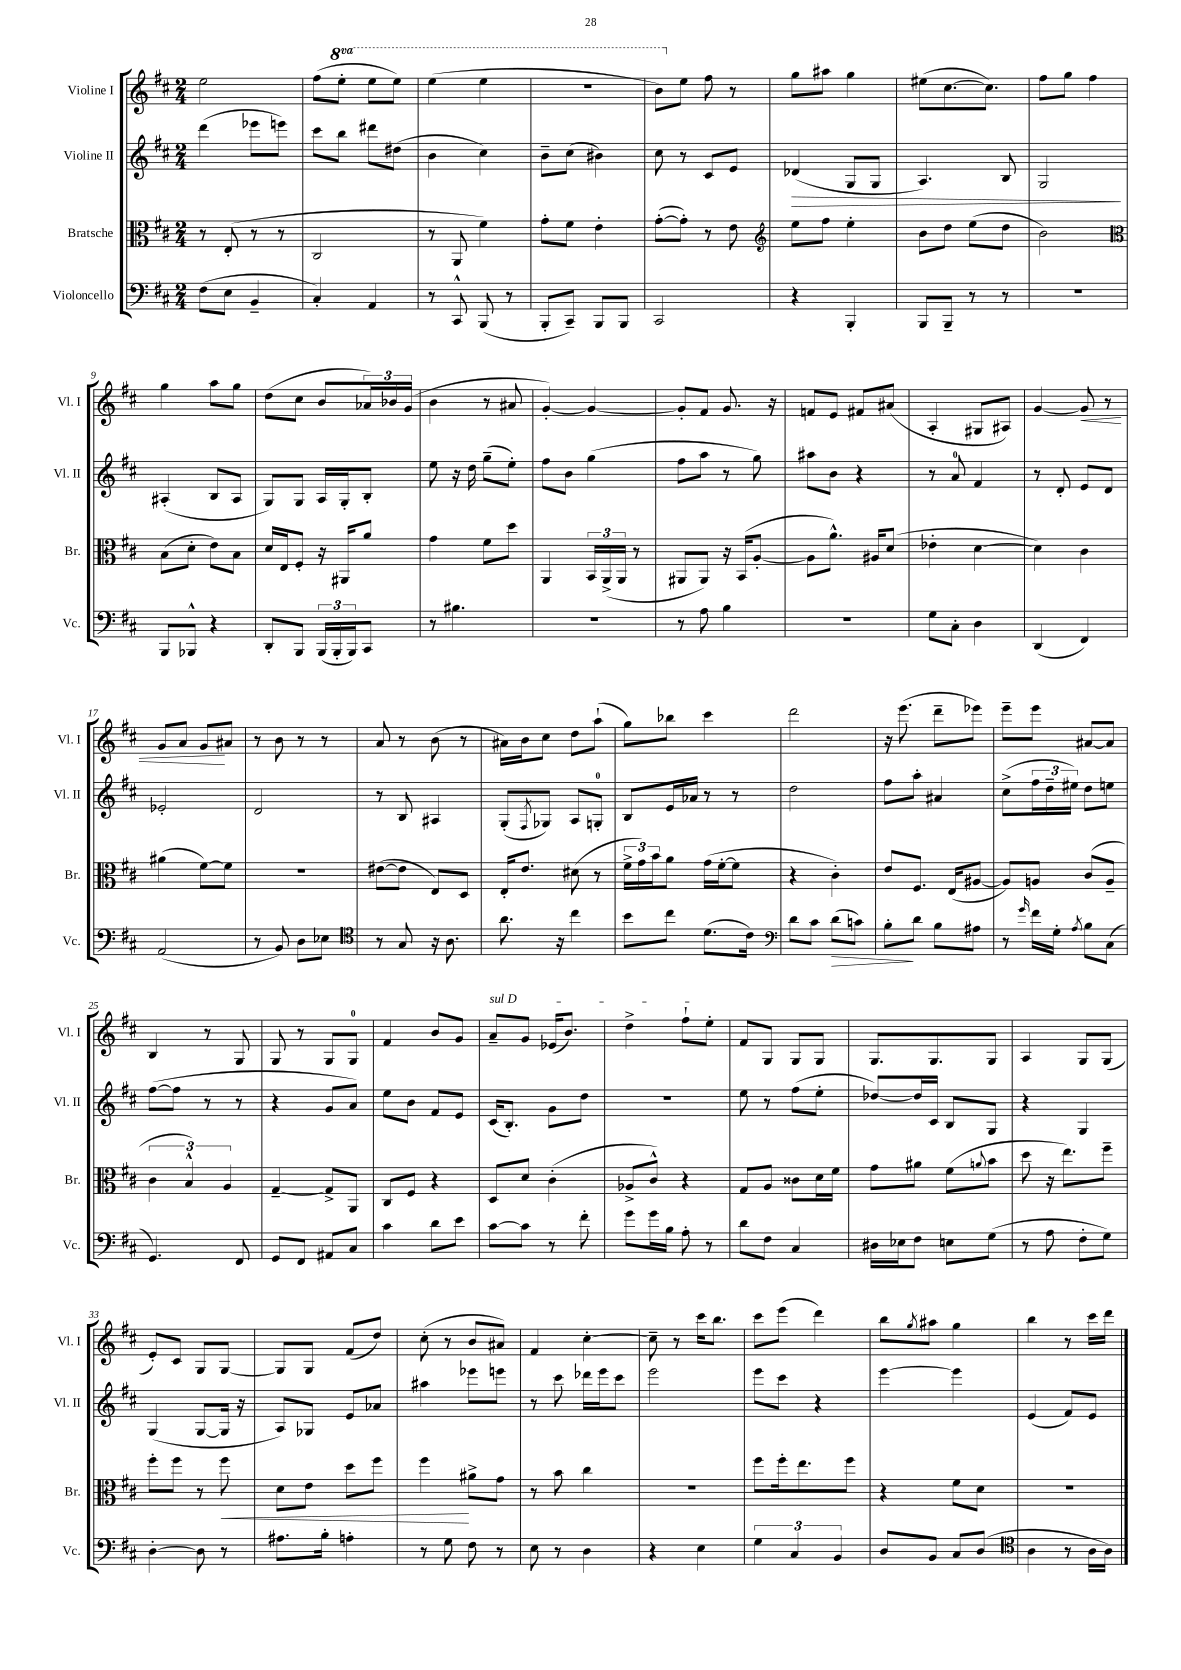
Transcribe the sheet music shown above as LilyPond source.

<<
\new StaffGroup <<
\new Staff = "s0" \with { instrumentName = "Violine I" shortInstrumentName = "Vl. I" } {
    \clef treble \key d \major \numericTimeSignature \time 2/4 \set Staff.ottavationMarkups = #ottavation-simple-ordinals
    e''2 |
    fis''8( \ottava #1 e'''8-. e'''8 e'''8) |
    e'''4( e'''4 |
    r2 |
    b''8) \ottava #0 e''8 fis''8 r8 |
    g''8 ais''8 g''4 |
    eis''8( cis''8.~ cis''8.) |
    fis''8 g''8 fis''4 |
    g''4 a''8 g''8 |
    d''8( cis''8 b'8 \tuplet 3/2 { aes'16) bes'16 g'16( } |
    b'4 r8 ais'8 |
    g'4~-.) g'4~ |
    g'8-. fis'8 g'8. r16 |
    f'8 e'8 fis'8 ais'8( |
    a4-. gis8 ais8) |
    g'4~ g'8\< r8 |
    g'8 a'8 g'8\! ais'8 |
    r8 b'8 r8 r8 |
    a'8 r8 b'8( r8 |
    ais'16) b'16 cis''8 d''8 a''8-!( |
    g''8) bes''8 cis'''4 |
    d'''2 |
    r16 e'''8.( d'''8-- ees'''8) |
    e'''8-- e'''8 ais'8~ ais'8 |
    b4 r8 g8 |
    g8 r8 g8 g8-0 |
    fis'4 b'8 g'8 |
    \once \override TextSpanner.bound-details.left.text = \markup { \italic "sul D" } a'8--\startTextSpan g'8 ees'16( b'8.) |
    d''4-> fis''8-! e''8-.\stopTextSpan |
    fis'8 g8 g8 g8 |
    g8. g8. g8 |
    a4 g8 g8( |
    e'8-.) cis'8 g8 g8~ |
    g8 g8 fis'8( d''8) |
    cis''8-.( r8 b'8 ais'8) |
    fis'4 cis''4~-. |
    cis''8-- r8 cis'''16 b''8. |
    cis'''8 e'''8( d'''4) |
    b''8 \acciaccatura { g''8 } ais''8 g''4 |
    b''4 r8 cis'''16 d'''16 \bar "|." |
}
\new Staff = "s1" \with { instrumentName = "Violine II" shortInstrumentName = "Vl. II" } {
    \clef treble \key d \major \numericTimeSignature \time 2/4
    d'''4( ees'''8 e'''8) |
    cis'''8 b''8 dis'''8 dis''8( |
    b'4 cis''4) |
    b'8-- cis''8( bis'4) |
    cis''8 r8 cis'8 e'8 |
    des'4\>( g8 g8 |
    a4.) b8 |
    g2\! |
    ais4-.( b8 ais8 |
    g8) g8 a16 g16-. b8-. |
    e''8 r16 d''16 g''8--( e''8-.) |
    fis''8 b'8 g''4( |
    fis''8 a''8 r8 g''8) |
    ais''8 b'8 r4 |
    r8 a'8-0 fis'4 |
    r8 d'8-. e'8 d'8 |
    ees'2-. |
    d'2 |
    r8 b8 ais4 |
    g8-.( \acciaccatura { fis8 } ges8) a8 g8-0-. |
    b8 e'16 aes'16 r8 r8 |
    d''2 |
    fis''8 a''8-. ais'4 |
    cis''8->( \tuplet 3/2 { fis''16 d''16-- eis''16) } d''8 e''8 |
    fis''8~( fis''8 r8 r8 |
    r4 g'8 a'8) |
    e''8 b'8 fis'8 e'8 |
    cis'16( b8.-.) g'8 d''8 |
    r2 |
    e''8 r8 fis''8( e''8-. |
    des''8~) des''16 cis'16 b8 g8 |
    r4 g4 |
    g4( g8~ g16 r16 |
    a8) ges8 e'8 aes'8 |
    ais''4 ees'''8 e'''8 |
    r8 cis'''8 des'''16 e'''16 cis'''8 |
    e'''2 |
    e'''8 cis'''8 r4 |
    e'''4~ e'''4 |
    e'4( fis'8) e'8 \bar "|." |
}
\new Staff = "s2" \with { instrumentName = "Bratsche" shortInstrumentName = "Br." } {
    \clef alto \key d \major \numericTimeSignature \time 2/4
    r8 e8-.( r8 r8 |
    cis2 |
    r8 a,8 fis'4) |
    g'8-. fis'8 e'4-. |
    g'8~-.( g'8-.) r8 e'8 |
    \clef treble e''8 fis''8 e''4-. |
    b'8 d''8 e''8( d''8 |
    b'2) |
    \clef alto b8( d'8-. e'8) b8 |
    d'16 e16 fis8-. r16 ais,16 a'8 |
    g'4 fis'8 d''8 |
    a,4 \tuplet 3/2 { b,16 a,16->( a,16 } r8 |
    ais,8 ais,8) r16 b,16( a8~-. |
    a8 a'8.-^) ais16 d'8( |
    ees'4-. d'4~ |
    d'4) cis'4 |
    ais'4( fis'8~) fis'8 |
    r2 |
    eis'8~( eis'8 e8) d8 |
    e16-. e'8. dis'8( r8 |
    \tuplet 3/2 { fis'16-> g'16) b'16 } a'8 g'16( fis'16~-. fis'8 |
    r4 cis'4-.) |
    e'8 fis8. e16( ais8~ |
    ais8) a8 cis'8( a8-- |
    \tuplet 3/2 { cis'4 b4-^) a4 } |
    g4~-- g8-> a,8 |
    cis8 fis8 r4 |
    d8 d'8 cis'4-.( |
    aes8-> cis'8-^) r4 |
    g8 a8 cisis'8 d'16 fis'16 |
    g'8 ais'8 fis'8( \appoggiatura { a'8 } b'8 |
    d''8 r16 e''8.) fis''8-- |
    fis''8-. fis''8 r8 fis''8\< |
    d'8 e'8 d''8 fis''8 |
    fis''4\! ais'8-> g'8 |
    r8 b'8 cis''4 |
    R2 |
    fis''8 fis''16-. e''8. fis''8 |
    r4 fis'8 d'8 |
    R2 \bar "|." |
}
\new Staff = "s3" \with { instrumentName = "Violoncello" shortInstrumentName = "Vc." } {
    \clef bass \key d \major \numericTimeSignature \time 2/4
    fis8( e8 b,4-- |
    cis4-.) a,4 |
    r8 cis,8-^ b,,8( r8 |
    b,,8-. cis,8--) b,,8 b,,8 |
    cis,2 |
    r4 b,,4-. |
    b,,8 b,,8-- r8 r8 |
    R2 |
    b,,8 bes,,8-^ r4 |
    d,8-. b,,8 \tuplet 3/2 { b,,16( b,,16-. b,,16) } cis,8 |
    r8 bis4. |
    r2 |
    r8 a8 b4 |
    r2 |
    g8 cis8-. d4 |
    d,4( fis,4) |
    a,2( |
    r8 b,8) d8 ees8 |
    \clef tenor r8 g8 r16 a8. |
    a'8. r16 cis''4 |
    b'8 cis''8 d'8.( cis'16) |
    \clef bass d'8 cis'8 d'8\>( c'8) |
    b8-.\! d'8 b8 ais8 |
    r8 \grace { g'16 } fis'16 g16-. \acciaccatura { a8 } b8 cis8( |
    g,4.) fis,8 |
    g,8 fis,8 ais,8 cis8 |
    cis'4 d'8 e'8 |
    cis'8~ cis'8 r8 fis'8-. |
    g'8 g'16 b16 a8-. r8 |
    d'8 fis8 cis4 |
    dis16 ees16 fis8 e8 g8( |
    r8 a8 fis8-. g8) |
    d4~-. d8 r8 |
    ais8. b16-. a4-. |
    r8 g8 fis8 r8 |
    e8 r8 d4 |
    r4 e4 |
    \tuplet 3/2 { g4 cis4 b,4 } |
    d8 b,8 cis8 d8( |
    \clef tenor a4 r8 a16 a16) \bar "|." |
}
>>
>>
